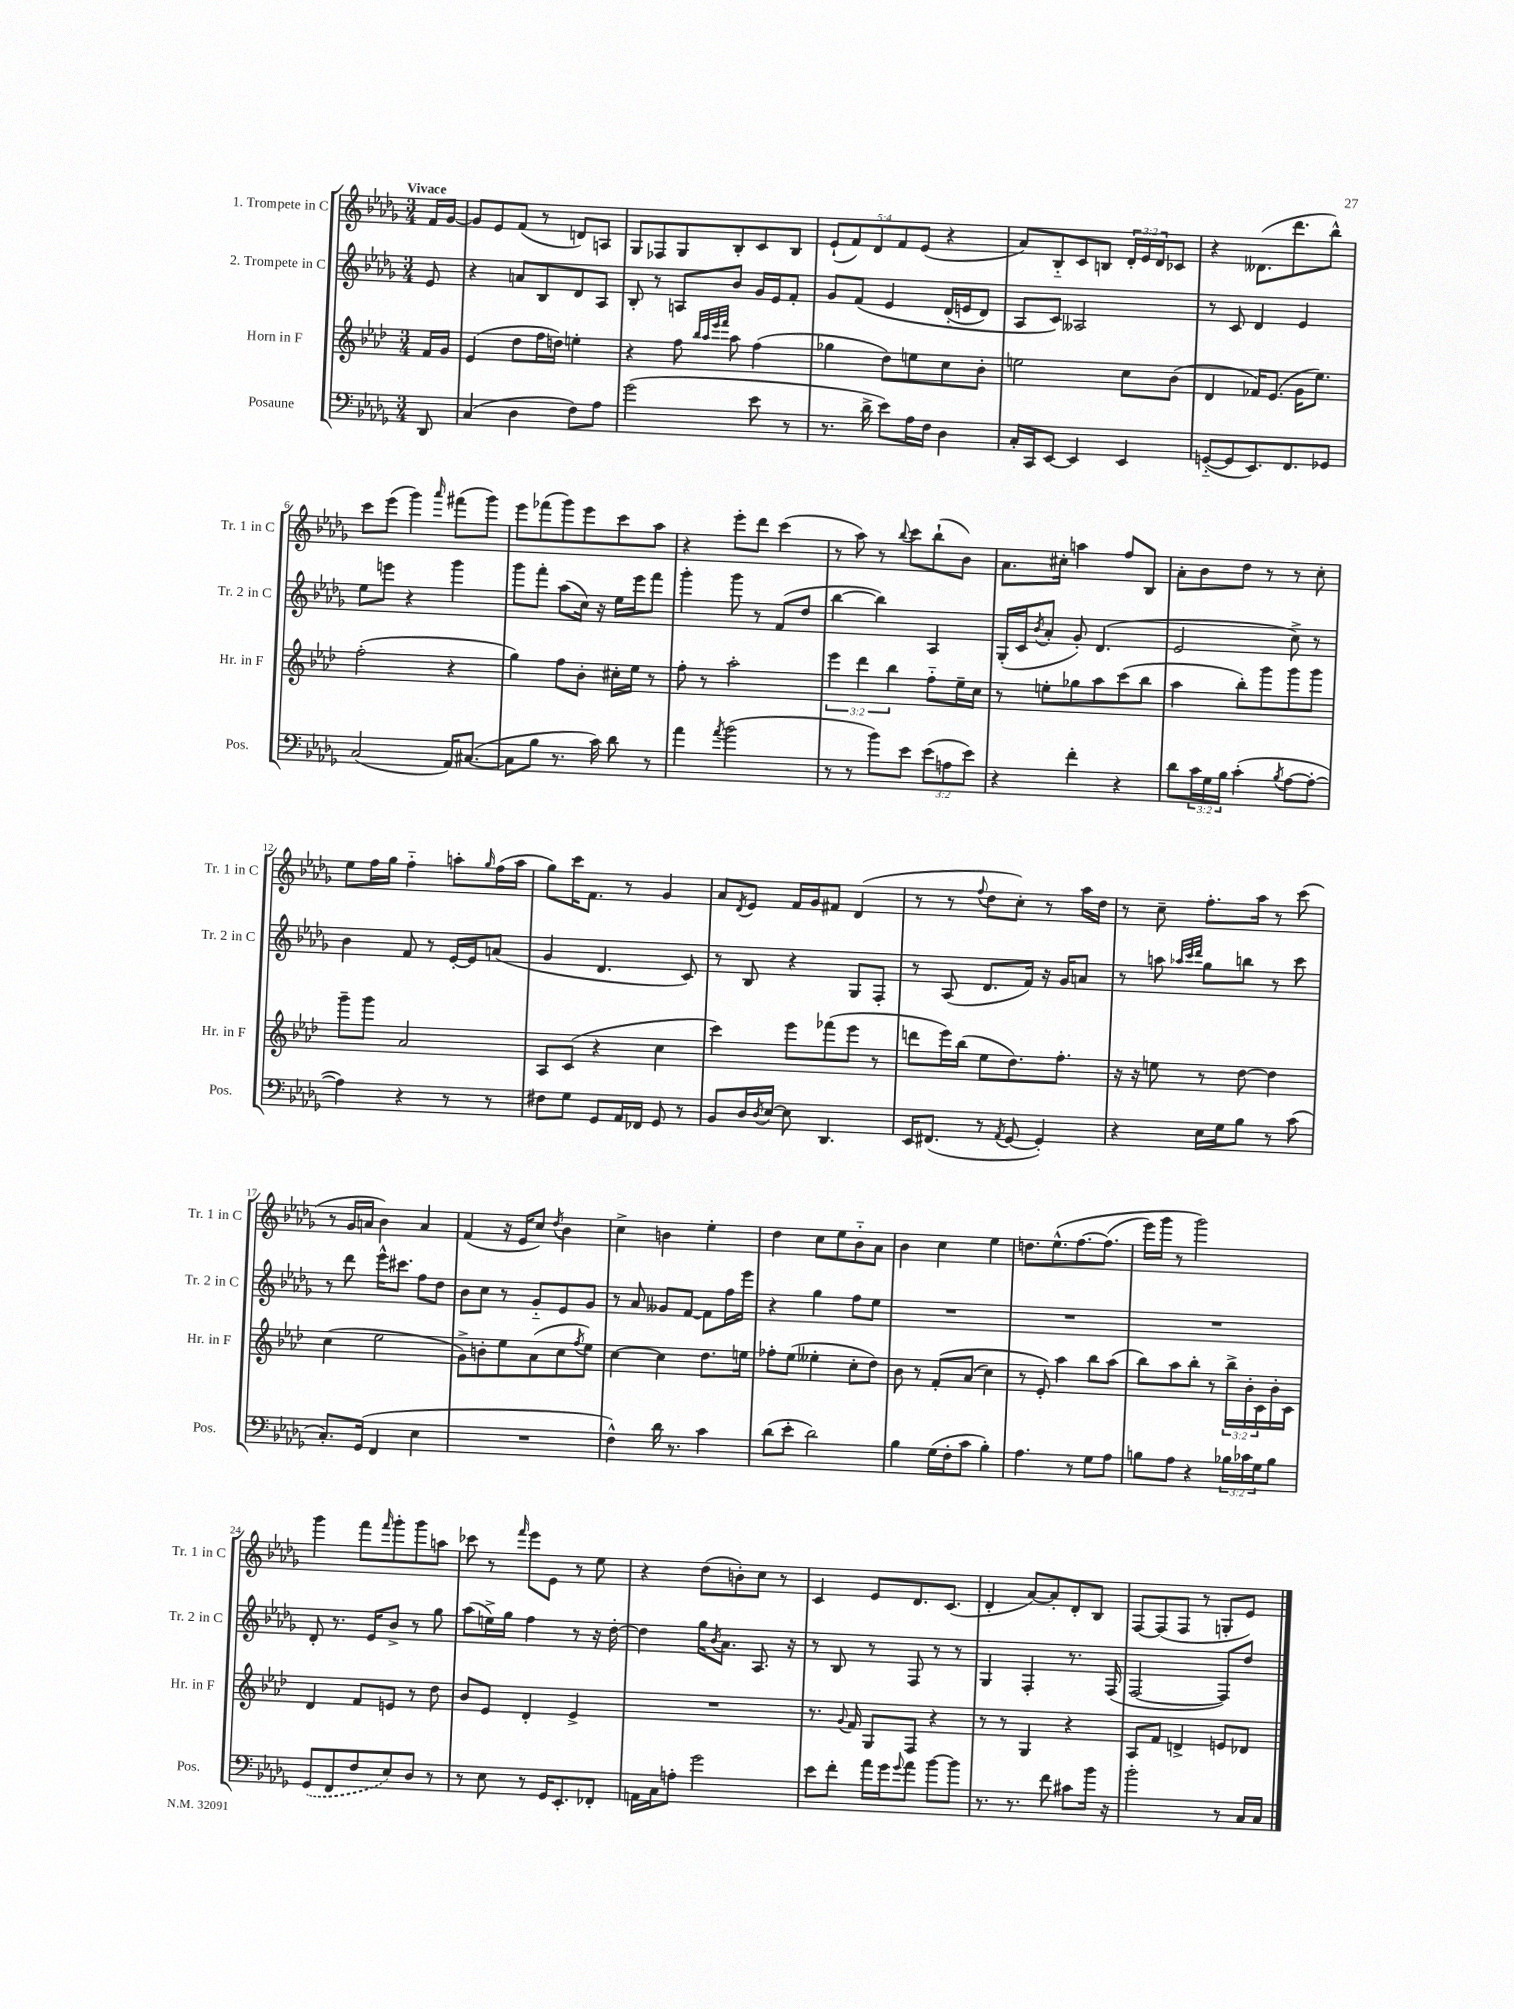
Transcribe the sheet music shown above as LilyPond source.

<<
\new StaffGroup <<
\new Staff = "s0" \with { instrumentName = "1. Trompete in C" shortInstrumentName = "Tr. 1 in C" } {
    \clef treble \key des \major \numericTimeSignature \time 3/4 \override Staff.TupletNumber.text = #tuplet-number::calc-fraction-text \partial 8 \tempo "Vivace"
    f'16 ges'16~ |
    ges'8 ees'8 f'8( r8 d'8) a8 |
    ges8 fes8 ges8 bes8-. c'8 bes8 |
    \tuplet 5/4 { ees'8-!( f'8) des'8 f'8 ees'8( } r4 |
    aes'8) bes8-_ c'8 b8 \tuplet 3/2 { des'16-. ees'16 des'16 } ces'8 |
    r4 deses'8.( des'''8. bes''8-^) |
    c'''8 ees'''8( ges'''4) \grace { aes'''16 } fis'''8( ges'''8) |
    ees'''8 fes'''8( ges'''8) ees'''8 c'''8 aes''8 |
    r4 ees'''8-. des'''8 c'''4( |
    r8 aes''8) r8 \appoggiatura { bes''8 } c'''8 bes''8-!( bes'8) |
    aes'8. cis''16-. a''4 f''8 bes8 |
    aes'8-. bes'8 des''8 r8 r8 c''8-. |
    ees''8 f''16 ges''16 f''4-_ a''8-. \grace { ges''16 } f''16( a''16 |
    ges''8) c'''16 f'8. r8 ges'4 |
    aes'8 \acciaccatura { des'8 } ees'8 f'16 ges'16 fis'8 des'4( |
    r8 r8 \appoggiatura { f''8 } des''8 c''8-.) r8 aes''16 des''16 |
    r8 c''8-- f''8.-. aes''16 r8 c'''8( |
    r8 ges'16 a'16 bes'4) a'4 |
    f'4( r16 ees'16 c''8) \acciaccatura { des''8 } bes'4 |
    c''4-> b'4 ees''4-. |
    des''4 c''8 ees''8 bes'8-_ aes'8 |
    bes'4 c''4 ees''4 |
    d''8. ees''8.-^\( f''8.~ f''8.( |
    ees'''16) ges'''16 r8 ges'''2\) |
    ges'''4 f'''8 \grace { f'''16 } ges'''8-. ges'''8 a''8 |
    ces'''8 r8 \grace { f'''16 } ees'''8 ees'8 r8 ees''8 |
    r4 des''8( b'8-.) c''8 r8 |
    c'4 ees'8 des'8. c'8.( |
    des'4-. aes'8~) aes'8-. des'8-. bes8 |
    f8~ f8( f8 r8 g8-. ees'8) \bar "|." |
}
\new Staff = "s1" \with { instrumentName = "2. Trompete in C" shortInstrumentName = "Tr. 2 in C" } {
    \clef treble \key des \major \numericTimeSignature \time 3/4 \partial 8
    ees'8 |
    r4 a'8 bes8 des'8 aes8 |
    bes8-. r8 a8 bes'8 ges'16 ees'16 f'8-. |
    ges'8 f'8\( ees'4 des'16-_( e'16 des'8) |
    aes8 c'8\) aeses2 |
    r8 c'8 des'4 ees'4 |
    ees''8 e'''8 r4 ges'''4 |
    ges'''8 f'''8-. aes''8( c''16) r16 ees''16 ees'''16 f'''8 |
    ges'''4-. ges'''8 r8 f'8( des''8 |
    bes''4~ bes''4) aes4 |
    ges16-.( c'16 \acciaccatura { bes'8 } aes'8-. ges'8-.) des'4.( |
    ees'2 c''8->) r8 |
    bes'4 f'8 r8 ees'16~-. ees'16 a'8( |
    ges'4 des'4. c'8) |
    r8 bes8 r4 ges8 f8-. |
    r8 aes8( des'8. f'16) r16 ges'16 a'8 |
    r8 a''8 \grace { aes''32 c'''32 des'''32 } ges''8 b''8 r8 c'''8 |
    r8 des'''8 ees'''16-^ cis'''8. f''8 des''8 |
    bes'8 c''8 r8 ges'8-_ ees'8 ges'8 |
    r8 aes'8 geses'8 f'8~ f'8 f''16 ees'''16 |
    r4 ges''4 f''8 ees''8 |
    R2. |
    R2. |
    R2. |
    des'8-. r8. ees'16 bes'8-> r8 ges''8 |
    aes''8( e''16->) ges''16 f''4 r8 r16 des''16~-. |
    des''4 ges''16 \acciaccatura { bes'8 } aes'8. aes8. r16 |
    r8 bes8 r8 f8 r8 r8 |
    ges4 f4-. r8. f16( |
    f2~ f8) des''8 \bar "|." |
}
\new Staff = "s2" \with { instrumentName = "Horn in F" shortInstrumentName = "Hr. in F" } {
    \clef treble \key aes \major \numericTimeSignature \time 3/4 \override Staff.TupletNumber.text = #tuplet-number::calc-fraction-text \partial 8
    f'16 g'16 |
    ees'4( des''8 f''16 d''16) e''4-. |
    r4 f''8 \grace { bes''32 aes''32 ees'''32 f'''32 } aes''8 f''4( |
    ges''4 des''8) e''8 c''8 bes'8-. |
    e''2 c''8 bes'8( |
    des'4 fes'16) ees'8.( g'16 ees''8.) |
    f''2-.( r4 |
    g''4) f''8 bes'8-. cis''16-. ees''16 r8 |
    f''8-. r8 aes''2-. |
    \tuplet 3/2 { ees'''4 des'''4 bes''4 } f''8-_ ees''16-- c''16 |
    r8 e''8-. ges''8 aes''8 c'''8( bes''8 |
    aes''4 bes''8-.) g'''8 g'''8 g'''8 |
    g'''8-- g'''8 aes'2 |
    aes8 c'8( r4 c''4 |
    c'''4) ees'''8 fes'''8( ees'''8 r8 |
    d'''8 ees'''16) bes''16( ees''8 des''8.) f''8.-. |
    r16 r16 e''8 r8 des''8~ des''4 |
    c''4( ees''2 |
    g'8->) b'8-. ees''8 aes'8( c''8 \acciaccatura { f''8 } ees''8) |
    c''4~ c''4 des''8. e''16 |
    fes''8-. ees''8( eeses''4-. c''8-. des''8) |
    bes'8 r8 f'8-.\( aes'8( c''4) |
    r8 ees'8-.\) aes''4 bes''8 aes''8( |
    bes''8) aes''8 bes''8-. r8 \tuplet 3/2 { bes''16-> bes'16-. c'16 } bes'16-. c'16 |
    des'4 f'8 e'8 r8 des''8 |
    bes'8 ees'8 des'4-. ees'4-> |
    R2. |
    r8. \appoggiatura { g'8 } f'16 g8 f8 r4 |
    r8 r8 g4 r4 |
    aes8 f'8 d'4-> e'8 des'8 \bar "|." |
}
\new Staff = "s3" \with { instrumentName = "Posaune" shortInstrumentName = "Pos." } {
    \clef bass \key des \major \numericTimeSignature \time 3/4 \override Staff.TupletNumber.text = #tuplet-number::calc-fraction-text \partial 8
    des,8 |
    c4( des4 f8) aes8 |
    ges'2( ees'8 r8 |
    r8. des'16-> ees'8) aes16 f16 des4 |
    c16-. c,16 ees,8~ ees,4 ees,4 |
    g,8~-_( g,8 ees,8.) f,8. ges,8 |
    c2( aes,16) cis8.~( |
    cis8 bes8 r8. c'16) des'8 r8 |
    aes'4 \acciaccatura { aes'8 } bes'2( |
    r8 r8 bes'8) ees'8 \tuplet 3/2 { ees'8( a8 ees'8) } |
    r4 f'4-. r4 |
    des'8 \tuplet 3/2 { c'16 ges16 bes16 } c'4-.( \acciaccatura { bes8 } aes8~ aes8~-. |
    aes4) r4 r8 r8 |
    fis8 ges8 ges,8 aes,16 fes,16 ges,8 r8 |
    bes,8 des16 \acciaccatura { des8 } ees16~ ees8 des,4. |
    ees,16 fis,8.( r8 \acciaccatura { aes,8 } ges,8~ ges,4-.) |
    r4 ees16 ges16 bes8 r8 c'8( |
    c8.-.) ges,16( f,4 ees4 |
    R2. |
    f4-^) des'16 r8. c'4 |
    des'8( ees'8-. des'2) |
    bes4 ges16( f16-. c'8 bes4-.) |
    aes4. r8 ges8 aes8 |
    b8 aes8 r4 \tuplet 3/2 { bes16 ces'16 ges16 } bes8 |
    \once \slurDashed ges,8( f,8 f8 ees8) des8 r8 |
    r8 ees8 r8 ges,16 ees,8.-. fes,8-. |
    a,16 c16 a8-. ges'2 |
    ees'8 f'8-. aes'16 ges'16 \appoggiatura { ges'8 } aes'8 bes'8~ bes'8 |
    r8. r8. f'8 cis'8 bes'16 r16 |
    bes'2-. r8 c16 c16 \bar "|." |
}
>>
>>
